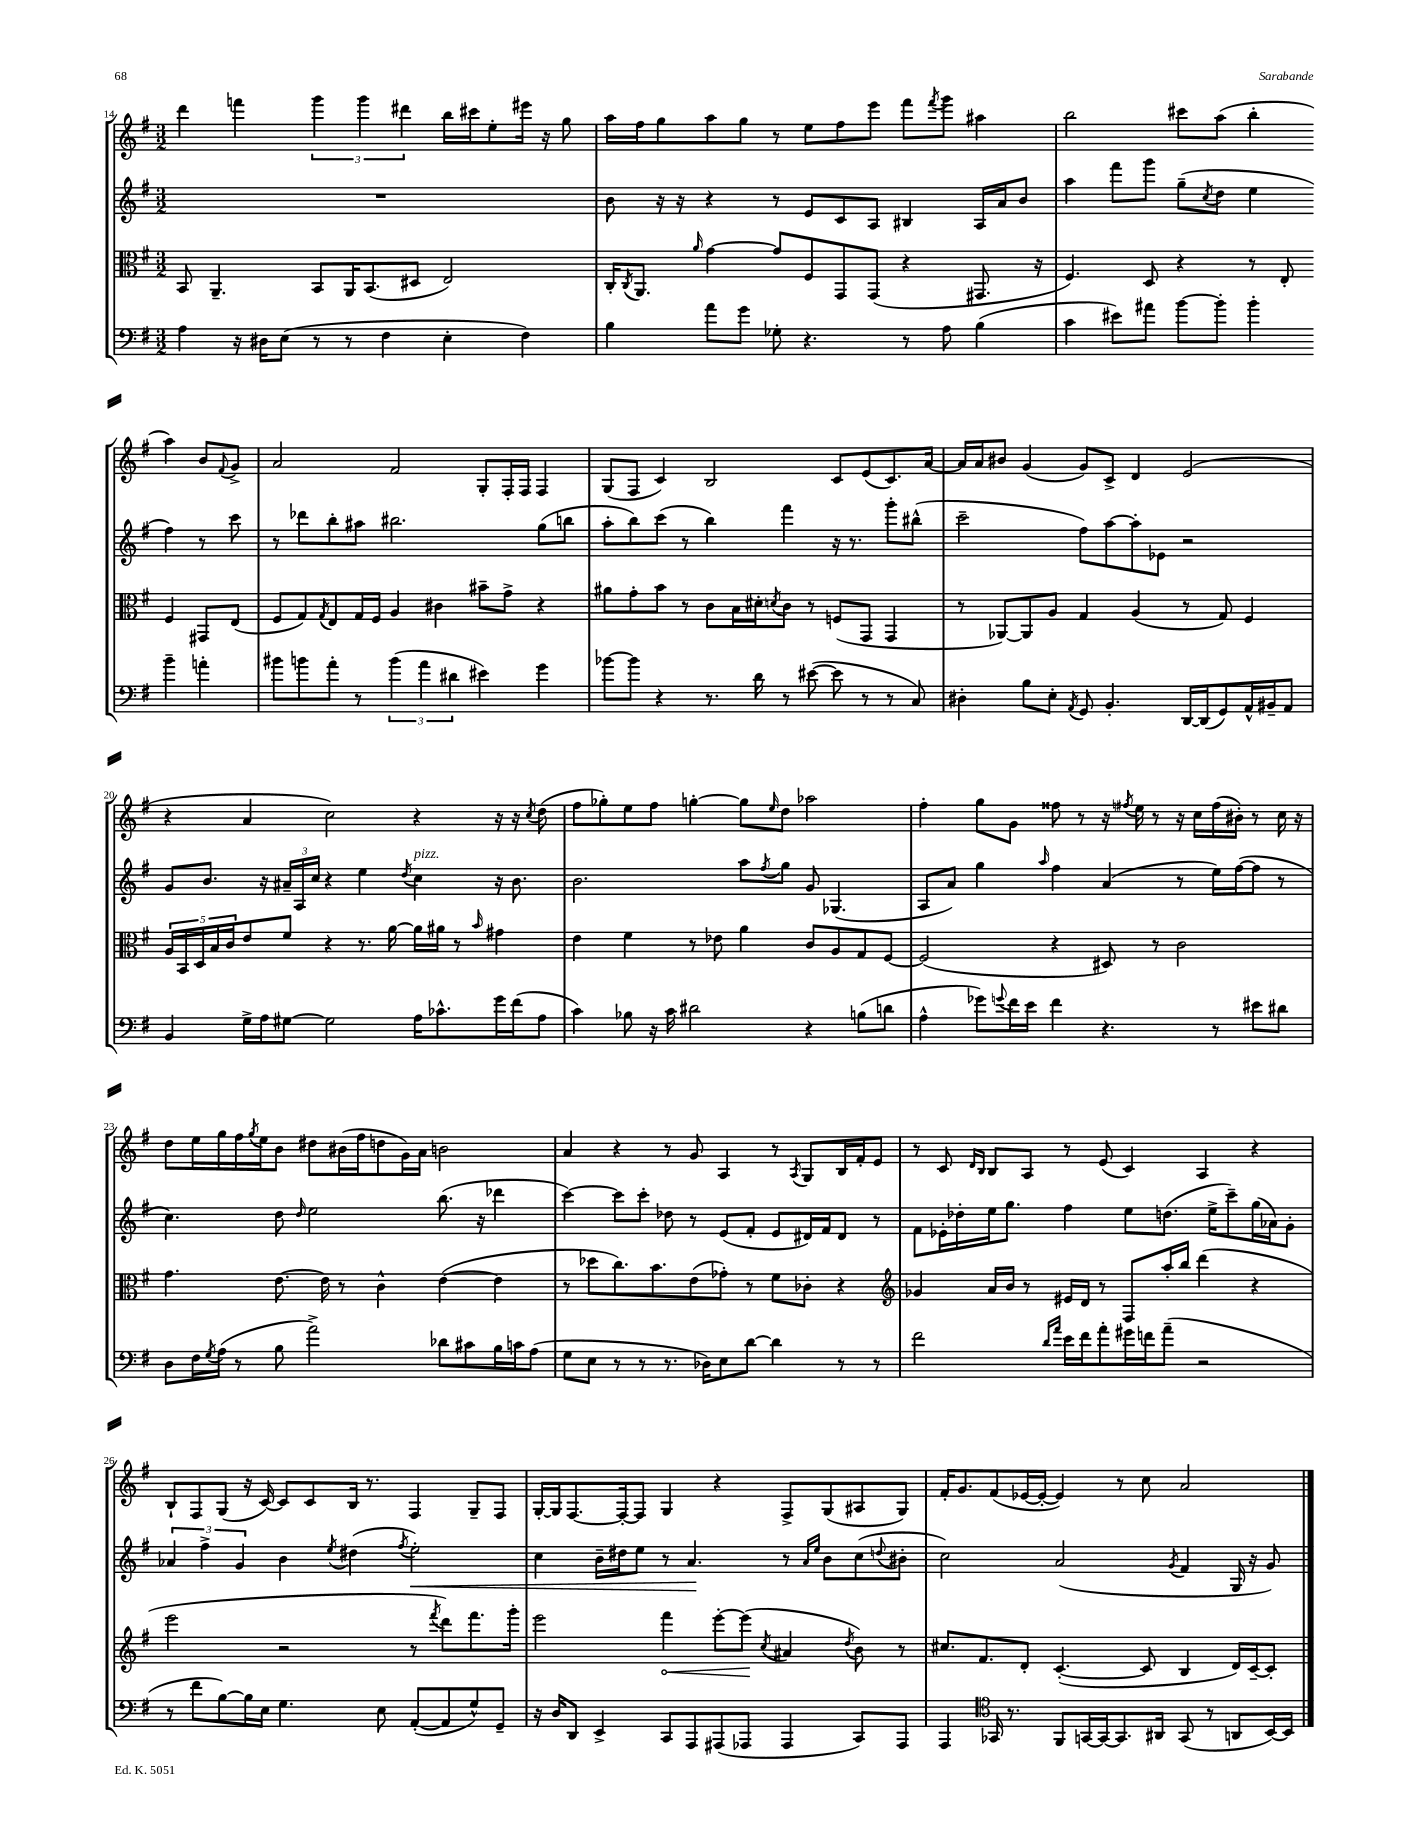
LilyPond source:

<<
\new StaffGroup <<
\new Staff = "s0" {
    \clef treble \key g \major \numericTimeSignature \time 3/2
    d'''4 f'''4 \tuplet 3/2 { g'''4 g'''4 dis'''4 } b''16 cis'''16 e''8-. eis'''16 r16 g''8 |
    a''16 fis''16 g''8 a''8 g''8 r8 e''8 fis''8 e'''8 fis'''8 \acciaccatura { fis'''8 } g'''8 ais''4 |
    b''2 cis'''8 a''8( b''4-. a''4) b'8 \appoggiatura { fis'8 } g'8-> |
    a'2 fis'2 g8-. fis16-. fis16 fis4 |
    g8( fis8 c'4) b2 c'8 e'8( c'8.) a'16~ |
    a'16 a'16 bis'8 g'4( g'8) c'8-> d'4 e'2( |
    r4 a'4 c''2) r4 r16 r16 \acciaccatura { c''8 } d''8( |
    fis''8 ges''8-.) e''8 fis''8 g''4~-. g''8 \grace { e''16 } d''8 aes''2 |
    fis''4-. g''8 g'8 fisis''8 r8 r16 \acciaccatura { fis''8 } e''16 r8 r16 c''16 fis''16( bis'16-.) r8 c''16 r16 |
    d''8 e''16 g''16 fis''16 \acciaccatura { g''8 } e''16 b'8 dis''8 bis'16( fis''16 d''8 g'16) a'16 b'2 |
    a'4 r4 r8 g'8 a4 r8 \acciaccatura { a8 } g8 b16 fis'16-. e'8 |
    r8 c'8 \grace { d'16 b16 } b8 a8 r8 e'8( c'4) a4 r4 |
    b8-! fis8 g8( r16 c'16~) c'8 c'8 b16 r8. fis4 g8-- fis8 |
    g16~-. g16 fis8.~ fis16~-. fis8 g4 r4 fis8-> g8( ais8 g8) |
    fis'16-. g'8. fis'8( ees'16~ ees'16~-. ees'4) r8 c''8 a'2 \bar "|." |
}
\new Staff = "s1" {
    \clef treble \key g \major \numericTimeSignature \time 3/2
    R1. |
    b'8 r16 r16 r4 r8 e'8 c'8 a8 bis4 a16 a'16 b'8 |
    a''4 fis'''8 g'''8 g''8--( \acciaccatura { c''8 } d''8 e''4 fis''4) r8 c'''8 |
    r8 des'''8 b''8-. ais''8 bis''2. g''8( b''8 |
    a''8-. b''8) c'''8( r8 b''4) fis'''4 r16 r8. g'''8-. bis''8-^( |
    c'''2-- fis''8) a''8~ a''8-. ees'8 r2 |
    g'8 b'8. r16 \tuplet 3/2 { ais'16-- a16 c''16 } r4 e''4 \acciaccatura { d''8 } c''4^\markup { \italic "pizz." } r16 b'8. |
    b'2. a''8 \acciaccatura { fis''8 } g''8 g'8 ges4.( |
    a8 a'8) g''4 \grace { a''16 } fis''4 a'4( r8 e''16) fis''16~( fis''8 r8 |
    c''4.) d''8 \grace { d''16 } e''2 b''8.( r16 des'''4 |
    c'''4~) c'''8 c'''8-. des''8 r8 e'8( fis'8-. e'8 dis'16) fis'16 dis'8 r8 |
    fis'8 ees'16-. des''16-. e''16 g''8. fis''4 e''8 d''8.( e''16-> c'''8--) g''16( aes'16) g'8-. |
    \tuplet 3/2 { aes'4 fis''4-> g'4 } b'4 \acciaccatura { e''8 } dis''4( \acciaccatura { fis''8 } e''2-.\<) |
    c''4 b'16-- dis''16 e''8 r8 a'4.\! r8 \grace { a'16 e''16 } b'8 c''8( \appoggiatura { d''8 } bis'8-. |
    c''2) a'2( \acciaccatura { g'8 } fis'4 g16 r16 g'8) \bar "|." |
}
\new Staff = "s2" {
    \clef alto \key g \major \numericTimeSignature \time 3/2
    b,8 a,4.-- b,8 a,16 b,8.( dis8 e2) |
    c16-. \acciaccatura { c8 } a,8. \grace { a'16 } g'4~ g'8 fis8 g,8 g,8( r4 gis,8. r16 |
    fis4.) d8 r4 r8 e8-. fis4 gis,8 e8( |
    fis8 g8) \acciaccatura { g8 } e8 g16 fis16 a4 cis'4 bis'8-- g'8-> r4 |
    ais'8 g'8-. b'8 r8 c'8 b16 dis'16-. \acciaccatura { d'8 } c'8 r8 f8( g,8 g,4 |
    r8 aes,8~) aes,8 a8 g4 a4( r8 g8) fis4 |
    \tuplet 5/4 { a16 b,16 d16 b16 c'16 } e'8 fis'8 r4 r8. a'16~ a'16 ais'16 r8 \grace { b'16 } gis'4 |
    e'4 fis'4 r8 ees'8 a'4 c'8 a8 g8 fis8~ |
    fis2( r4 dis8) r8 c'2 |
    g'4. e'8.~ e'16 r8 c'4-^ e'4~( e'4 |
    r8 des''8 c''8.) b'8. e'8( ges'8-.) r8 fis'8 ces'8-. r4 |
    \clef treble ges'4 a'16 b'16 r8 eis'16 d'16 r8 fis8 a''16-. b''16 d'''4( r4 |
    e'''2 r2 r8 \acciaccatura { fis'''8 } d'''8) fis'''8. g'''16-. |
    e'''2 \once \override Hairpin.circled-tip = ##t fis'''4\< e'''8~-. e'''8\!( \acciaccatura { c''8 } ais'4 \acciaccatura { d''8 } b'8) r8 |
    cis''8. fis'8. d'8-. c'4.~-.( c'8 b4 d'16) c'16~-- c'8-. \bar "|." |
}
\new Staff = "s3" {
    \clef bass \key g \major \numericTimeSignature \time 3/2
    a4 r16 dis16 e8( r8 r8 fis4 e4-. fis4) |
    b4 a'8 g'8 ges8-. r4. r8 a8 b4( |
    c'4 eis'8) ais'8 b'8~ b'8-. b'4-. b'4-- a'4-. |
    bis'8 b'8 a'8-. r8 \tuplet 3/2 { b'4( a'4 dis'4 } eis'4) g'4 |
    bes'8~ bes'8 r4 r8. d'16 r8 eis'8~( eis'8 r8 r8 c8) |
    dis4-. b8 e8-. \acciaccatura { a,8 } g,8 b,4.-. d,16~ d,16( g,8) a,16-^ bis,16-- a,8 |
    b,4 g16-> a16 gis8~ gis2 a16 ces'8.-^ g'16 fis'16( a8 |
    c'4) bes8 r16 c'16 dis'2 r4 b8( d'8 |
    a4-^ ges'8) \appoggiatura { g'8 } fis'16 e'16 fis'4 r4. r8 eis'8 dis'8 |
    d8 fis16 \acciaccatura { g8 } a16( r8 b8 a'2->) des'8 cis'8 b16 c'16 a8( |
    g8 e8 r8 r8 r8. des16) e8 d'8~ d'4 r8 r8 |
    fis'2 \grace { d'16 a'16 } e'16 fis'16 a'8-. gis'16 f'16 a'8--( r2 |
    r8 fis'8 b8~) b16 e16 g4. e8 a,8~-.( a,8 g8-^) g,8-- |
    r16 d16 d,8 e,4-> c,8 a,,8 ais,,8( aes,,8 aes,,4 c,8) aes,,8 |
    a,,4 \clef tenor ges,16 r8. fis,8 g,16~ g,16~ g,8. ais,16 g,8( r8 a,8 b,16~) b,16 \bar "|." |
}
>>
>>
\layout { \context { \Score currentBarNumber = #14 } }
